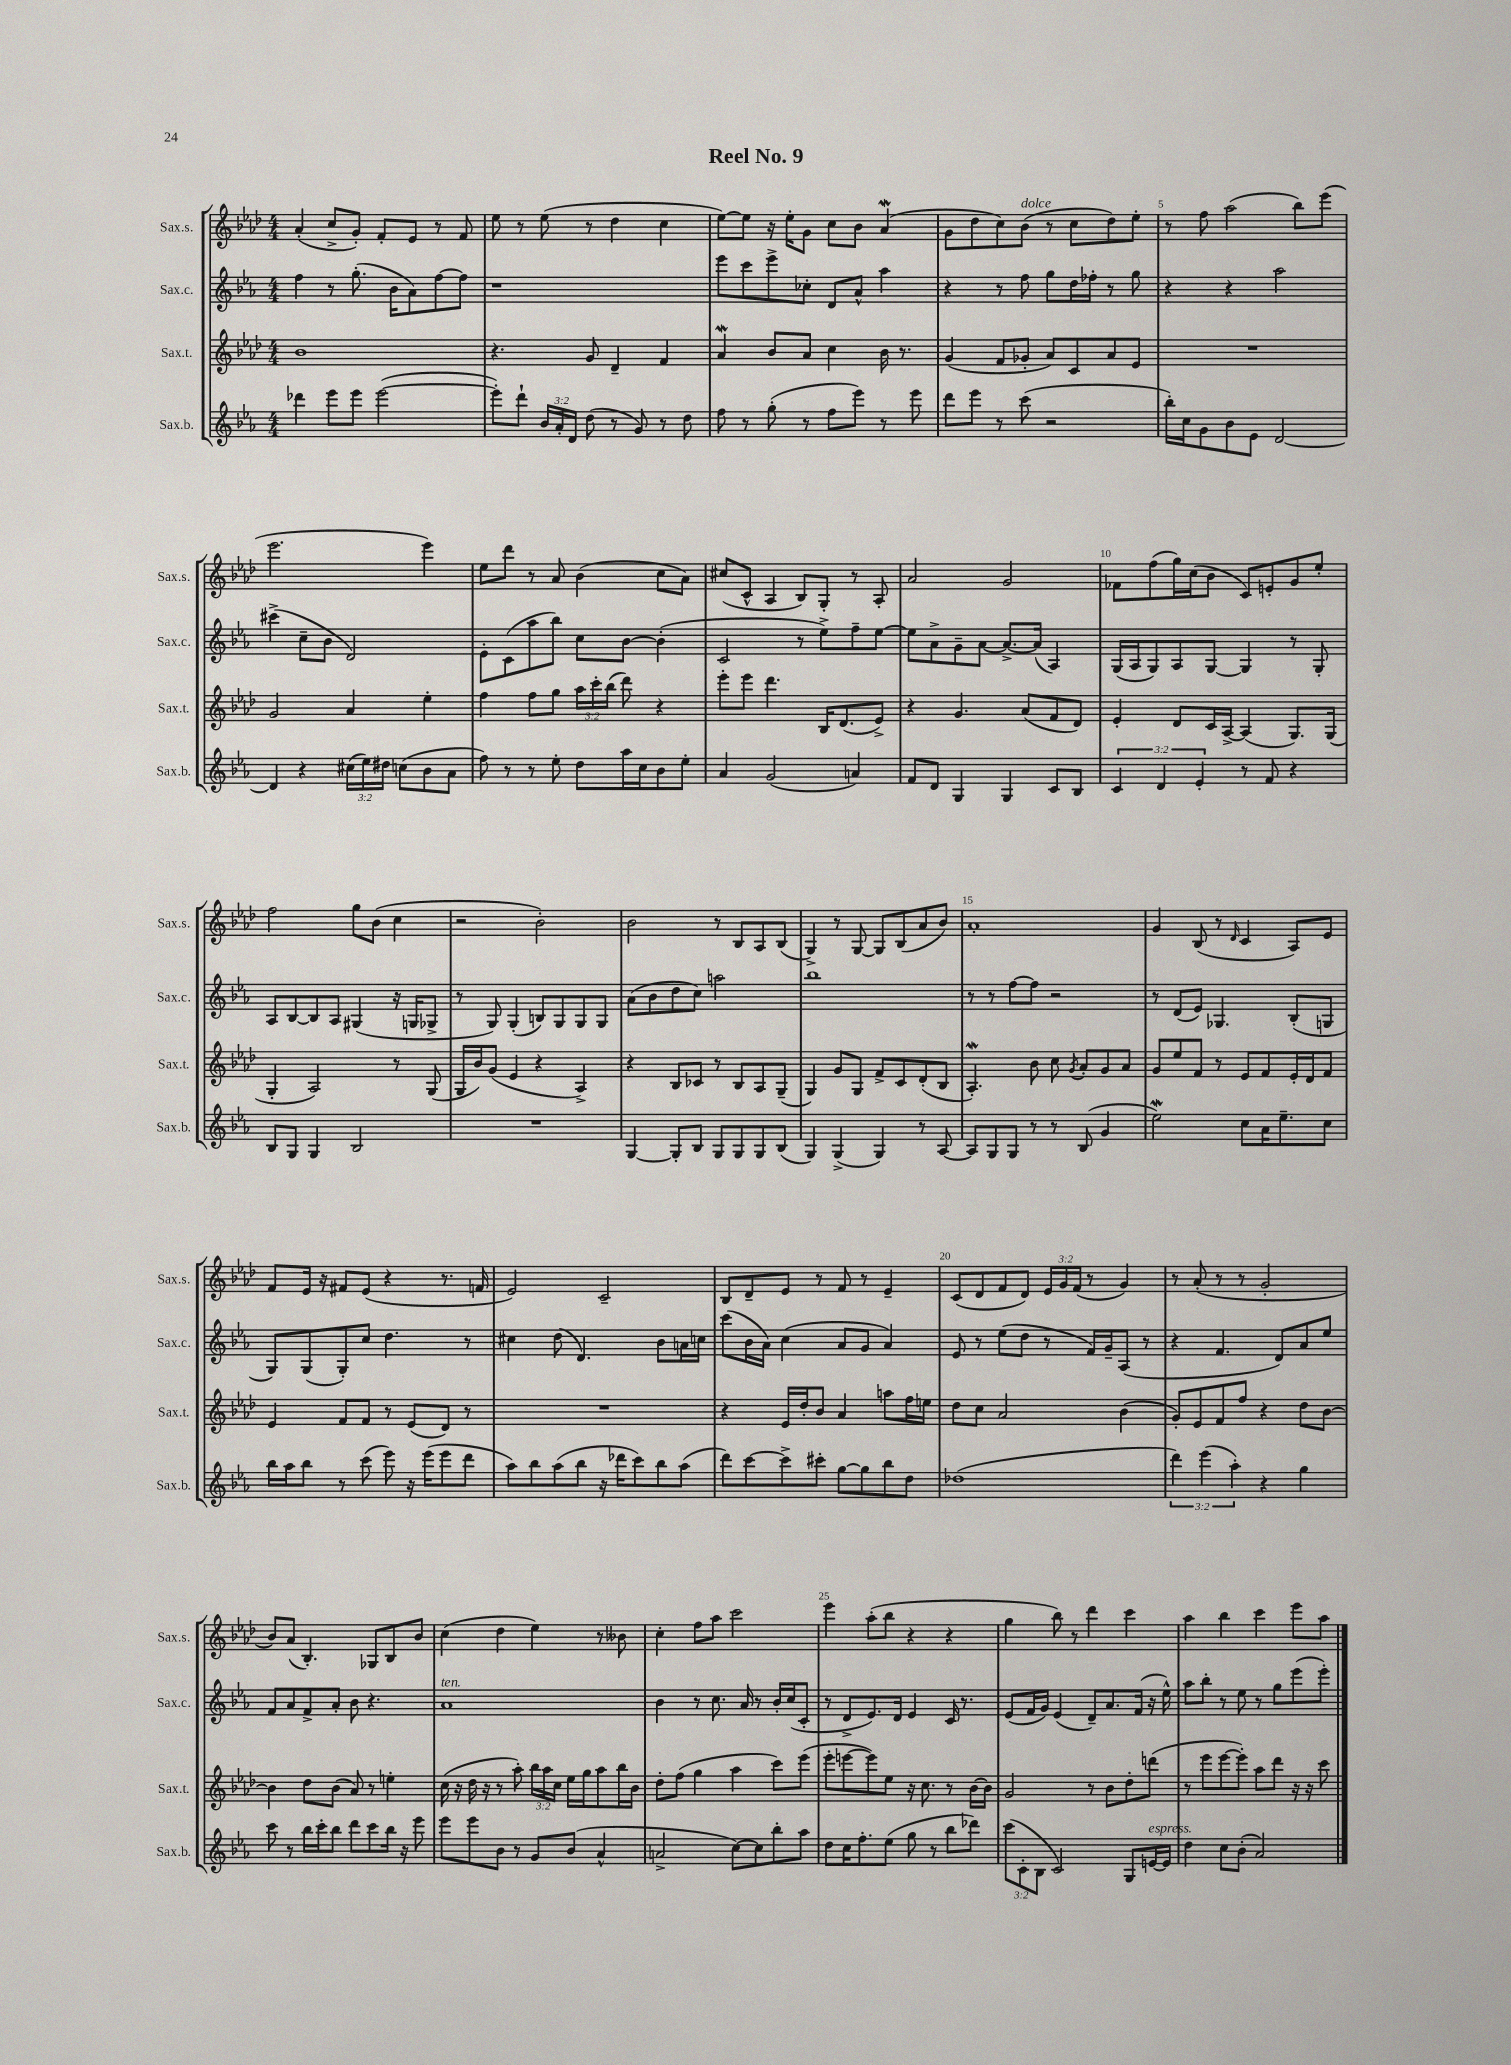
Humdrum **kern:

**kern	**kern	**kern	**kern
*staff4	*staff3	*staff2	*staff1
*clefG2	*clefG2	*clefG2	*clefG2
*k[b-e-a-]	*k[b-e-a-d-]	*k[b-e-a-]	*k[b-e-a-d-]
*M4/4	*M4/4	*M4/4	*M4/4
4ddd-\	1b-	4ff\	(4a-'/
8eee-\L	.	8r	8cc^/L
8eee-\J	.	(8.gg'\	8g'/J)
([2eee-\	.	.	8f'/L
.	.	16b-\LK	.
.	.	8a-\)	8e-/J
.	.	[8ff\	8r
.	.	8ff\]J	8f/
=	=	=	=
8eee-'\]L)	4.r	1r	8ee-\
8ddd`\J	.	.	8r
24b-/LL	.	.	(8ee-\
24a-'/	.	.	.
24d/JJ	.	.	.
(8dd\	8g/	.	8r
8r	4d-~/	.	4dd-\
8g/)	.	.	.
8r	4f/	.	4cc\
8dd\	.	.	.
=	=	=	=
8ff\	4a-/	8eee-\L	[8ee-\L)
8r	.	8ccc\	8ee-\]J
(8gg'\	8b-/L	8eee-^\	16r
.	.	.	16ee-'\LK
8r	8a-/J	8cc-'\J	8g\J
8ff\L	4cc\	8d/L	8cc\L
8eee-\J)	.	8a-^^/J	8b-\J
8r	16b-\	4aa-\	(4a-/
.	8.r	.	.
8eee-\	.	.	.
=	=	=	=
8ddd\L	(4g/	4r	8g\L
8eee-\J	.	.	8dd-\
8r	8f/L	8r	8cc\)
(8ccc\	8g-'/J	8ff\	(8b-\J
2r	8a-/L)	8gg\L	8r
.	8c/	16dd\L	8cc\L
.	.	16ff-'\JJ	.
.	8a-/	8r	8dd-\)
.	8e-/J	8gg\	8ee-'\J
=	=	=	=
16bb-'\LL)	1r	4r	8r
16cc\J	.	.	.
8g\	.	.	8ff\
8b-\	.	4r	(2aa-\
8e-\J	.	.	.
[2d/	.	2aa-\	.
.	.	.	8bb-\L)
.	.	.	(8eee-\J
=	=	=	=
4d/]	2g/	(4ccc#^\	2.eee-\
4r	.	8cc~\L	.
.	.	8b-\J	.
(24cc#\LL	4a-/	2d/)	.
24ee-\)	.	.	.
24dd#\JJ	.	.	.
(8cc\L	.	.	.
8b-\	4ee-'\	.	4eee-\)
8a-\J	.	.	.
=	=	=	=
8ff\)	4ff\	8e-'\L	8ee-\L
8r	.	(8c\	8ddd-\J
8r	8ff\L	8aa-\	8r
8ee-'\	8gg\J	8bb-\J)	8a-/
8dd\L	24aa-\LL	8cc\L	(4b-\
.	24ccc'\	.	.
.	(24bb-\JJ	.	.
16aa-\L	8ddd-\)	[8b-\J	.
16cc\J	.	.	.
8b-\	4r	(4b-'\]	8cc\L
8ee-'\J	.	.	8a-\J)
=	=	=	=
4a-/	8eee-'\L	2c/	(8cc#/L
.	8eee-\J	.	8c^^/J
(2g/	4.ddd-\	.	4A-/
.	.	8r	8B-/L)
.	16B-/LK	8ee-^\L)	8G'/J
.	(8.d-/	.	.
4a/)	.	8ff~\	8r
.	8e-^/J)	[8ee-\J	8A-'/
=	=	=	=
8f/L	4r	8ee-\]L	2a-/
8d/J	.	8a-^\	.
4G/	4.g/	8g~\	.
.	.	[8a-\J	.
4G/	.	8.a-^/_L	2g/
.	(8a-/L	.	.
.	.	(16a-/]Jk	.
8c/L	8f/	4A-/)	.
8B-/J	8d-/J)	.	.
=	=	=	=
6c/	4e-'/	(16G/LL	8f-\L
.	.	16A-/J	.
.	.	8G/)	(8ff\
6d/	.	.	.
.	8d-/L	8A-/	16gg\L)
.	.	.	(16cc\J
6e-'/	.	.	.
.	16c/L	[8G/J	8b-\J
.	[16A-^/JJ	.	.
8r	(4A-/]	4G/]	8c/L)
8f/	.	.	8e'/
4r	8.G/L)	8r	8g/
.	.	8G'/	8ee-'/J
.	(16G/Jk	.	.
=	=	=	=
8B-/L	4G'/	8A-/L	2ff\
8G/J	.	[8B-/	.
4G/	2A-/)	8B-/]	.
.	.	8A-/J	.
2B-/	.	(4G#/	8gg\L
.	.	.	(8b-\J
.	8r	16r	4cc\
.	.	16G/LK	.
.	(8G/	8G-^/J	.
=	=	=	=
1r	16G/LL	8r	2r
.	16b-/J)	.	.
.	(8g/J	8G/)	.
.	4e-/	(4G'/	.
.	4r	8B/L)	2b-'\)
.	.	8G/	.
.	4A-^/)	8G/	.
.	.	8G/J	.
=	=	=	=
[4G/	4r	(8a-\L	2b-\
.	.	8b-\	.
8G'/]L	8B-/L	8dd\	.
8B-/J	8c-/J	8cc\J)	.
8G/L	8r	2aa\	8r
8G/	8B-/L	.	8B-/L
8G/	8A-/	.	8A-/
(8B-/J	(8G~/J	.	(8B-/J
=	=	=	=
4G/)	4G/)	1bb-	4G^/)
(4G^/	8g/L	.	8r
.	8G/J	.	[8G/
4G/)	8f^/L	.	8G/]L
.	8c/	.	(8B-/
8r	(8d-'/	.	8a-/
[8A-/	8B-/J	.	8b-/J)
=	=	=	=
8A-/]L	4.A-'/)	8r	1a-'
8G/	.	8r	.
8G/J	.	[8ff\L	.
8r	8b-\	8ff\]J	.
8r	8cc\	2r	.
.	8qg/	.	.
(8B-/	8a-'/L	.	.
4g/	8g/	.	.
.	8a-/J	.	.
=	=	=	=
2ee-\)	8g/L	8r	4g/
.	8ee-/	(8d/L	.
.	8f/J	8e-/J)	(8B-/
.	8r	4.G-/	8r
.	.	.	16qqd-/
8cc\L	8e-/L	.	4c/
16a-\K	8f/	.	.
8.ee-~\	.	.	.
.	16e-'/L	(8B-'/L	8A-/L)
.	16d-/J	.	.
8cc\J	8f/J	8G/J	8e-/J
=	=	=	=
16bb-\LL	4e-/	8G/L)	8f/L
16aa-\J	.	.	.
8bb-\J	.	(8G/	16e-/Jk
.	.	.	16r
8r	8f/L	8G'/)	8f#/L
(8ccc\	8f/J	8cc/J	(8e-/J
8eee-\)	8r	4.dd\	4r
16r	(8e-/L	.	.
(16eee-\LK	.	.	.
8eee-\	8d-/J)	.	8.r
8ddd\J	8r	8r	.
.	.	.	16f/
=	=	=	=
8aa-\L)	1r	4cc#\	2e-/)
8bb-\	.	.	.
(8aa-\	.	(8dd\	.
8bb-\J	.	4.d/)	.
16r	.	.	2c~/
16ddd-\LK	.	.	.
8ccc\)	.	.	.
8bb-\	.	8b-\L	.
(8aa-\J	.	16a\L	.
.	.	16cc\JJ	.
=	=	=	=
8ddd\L)	4r	(8ccc\L	8B-/L
[8ccc\	.	16b-\L	8d-~/
.	.	16a-\JJ)	.
8ccc^\]	16e-/LL	(4cc\	8e-/J
.	16dd-'/J	.	.
8ccc#'\J	8b-/J	.	8r
[8gg\L	4a-/	8a-/L	8f/
8gg\]	.	8g/J	8r
8bb-\	8aa\L	4a-/)	4e-~/
8dd\J	16ff\L	.	.
.	16ee\JJ	.	.
=	=	=	=
(1dd-	8dd-\L	8e-/	(8c/L
.	8cc\J	8r	8d-/
.	2a-/	(8ee-\L	8f/
.	.	8dd\J	8d-/J)
.	.	8r	24e-/LL
.	.	.	24g/
.	.	.	(24f/JJ
.	.	16f/LL)	8r
.	.	16g~/J	.
.	(4b-\	(8A-/J	4g/)
.	.	8r	.
=	=	=	=
6ddd\)	8g'/L)	4r	8r
.	8e-/	.	(8a-'/
(6eee-\	.	.	.
.	8f/	4.f/	8r
6aa-'\)	.	.	.
.	8ff/J	.	8r
4r	4r	.	2g'/
.	.	8d/L)	.
4gg\	8dd-\L	8a-/	.
.	[8b-\J	8ee-/J	.
=	=	=	=
8ccc\	4b-\]	8f/L	8b-/L)
8r	.	8a-/	(8a-/J
16bb-\LL	8dd-\L	8f^/	4.B-'/)
16ccc'\J	.	.	.
8bb-\J	(8b-\J	8a-'/J	.
8ddd\L	8a-/)	8b-\	.
8ccc\	8r	4.r	8G-/L
16bb-\Jk	4ee'\	.	8B-/
16r	.	.	.
8eee-\	.	.	8b-/J
=	=	=	=
8eee-\L	(16cc\	1a-	(4cc\
.	16r	.	.
8eee-\	16dd-\	.	.
.	16r	.	.
8b-\J	8r	.	4dd-\
8r	8aa-'\)	.	.
8g/L	24bb-\LL	.	4ee-\)
.	24aa-\	.	.
.	24cc\JJ	.	.
(8b-/J	16ee-\LL	.	.
.	16gg\J	.	.
4a-^^/	8aa-\	.	8r
.	16bb-\L	.	8b--\
.	16b-\JJ	.	.
=	=	=	=
2a^/	8dd-'\L	4b-\	4cc'\
.	(8ff\J	.	.
.	4gg\	8r	8ff\L
.	.	8.cc\	8aa-\J
[8cc\L)	4aa-\	.	2ccc\
.	.	16a-/	.
8cc\]	.	8r	.
8bb-'\	8ccc\L)	16b-'/LL	.
.	.	(16cc/J	.
8aa-\J	(8eee-\J	8c'/J	.
=	=	=	=
8dd\L	8eee-'\L	8r	4eee-\
16cc\K	[8eee\	8d^/L	.
8.ff'\	.	.	.
.	8eee\])	8.e-/)	(8aa-'\L
(8ee-\J	8ee-\J	.	8bb-\J
.	.	16d/Jk	.
8gg\	16r	4e-/	4r
.	8.cc\	.	.
8r	.	.	.
8bb-\L	8r	16c/	4r
.	.	8.r	.
8ddd-\J)	[16b-\LL	.	.
.	16b-\]JJ	.	.
=	=	=	=
(12ccc\L	2g/	(8e-/L	4gg\
12c'\	.	.	.
.	.	16f/L	.
12B-\J	.	.	.
.	.	16g/JJ)	.
2c/)	.	(4e-/	8bb-\)
.	.	.	8r
.	8r	8d~/L)	4ddd-\
.	8b-\L	8.a-/	.
8G/L	8dd-'\	.	4ccc\
.	.	(16f/Jk	.
[16e/L	(8ddd\J	16r	.
16e/]JJ	.	16ee-^^\)	.
=	=	=	=
4dd\	8r	8aa-\L	4aa-\
.	8eee-\L	8bb-'\J	.
8cc\L	[8eee-\	8r	4bb-\
(8b-'\J	8eee-'\]J)	8ee-\	.
2a-/)	8aa-\L	8r	4ccc\
.	8ddd-\J	8gg\L	.
.	16r	(8eee-\	8eee-\L
.	16r	.	.
.	8ccc\	8eee-'\J)	8aa-\J
==	==	==	==
*-	*-	*-	*-
